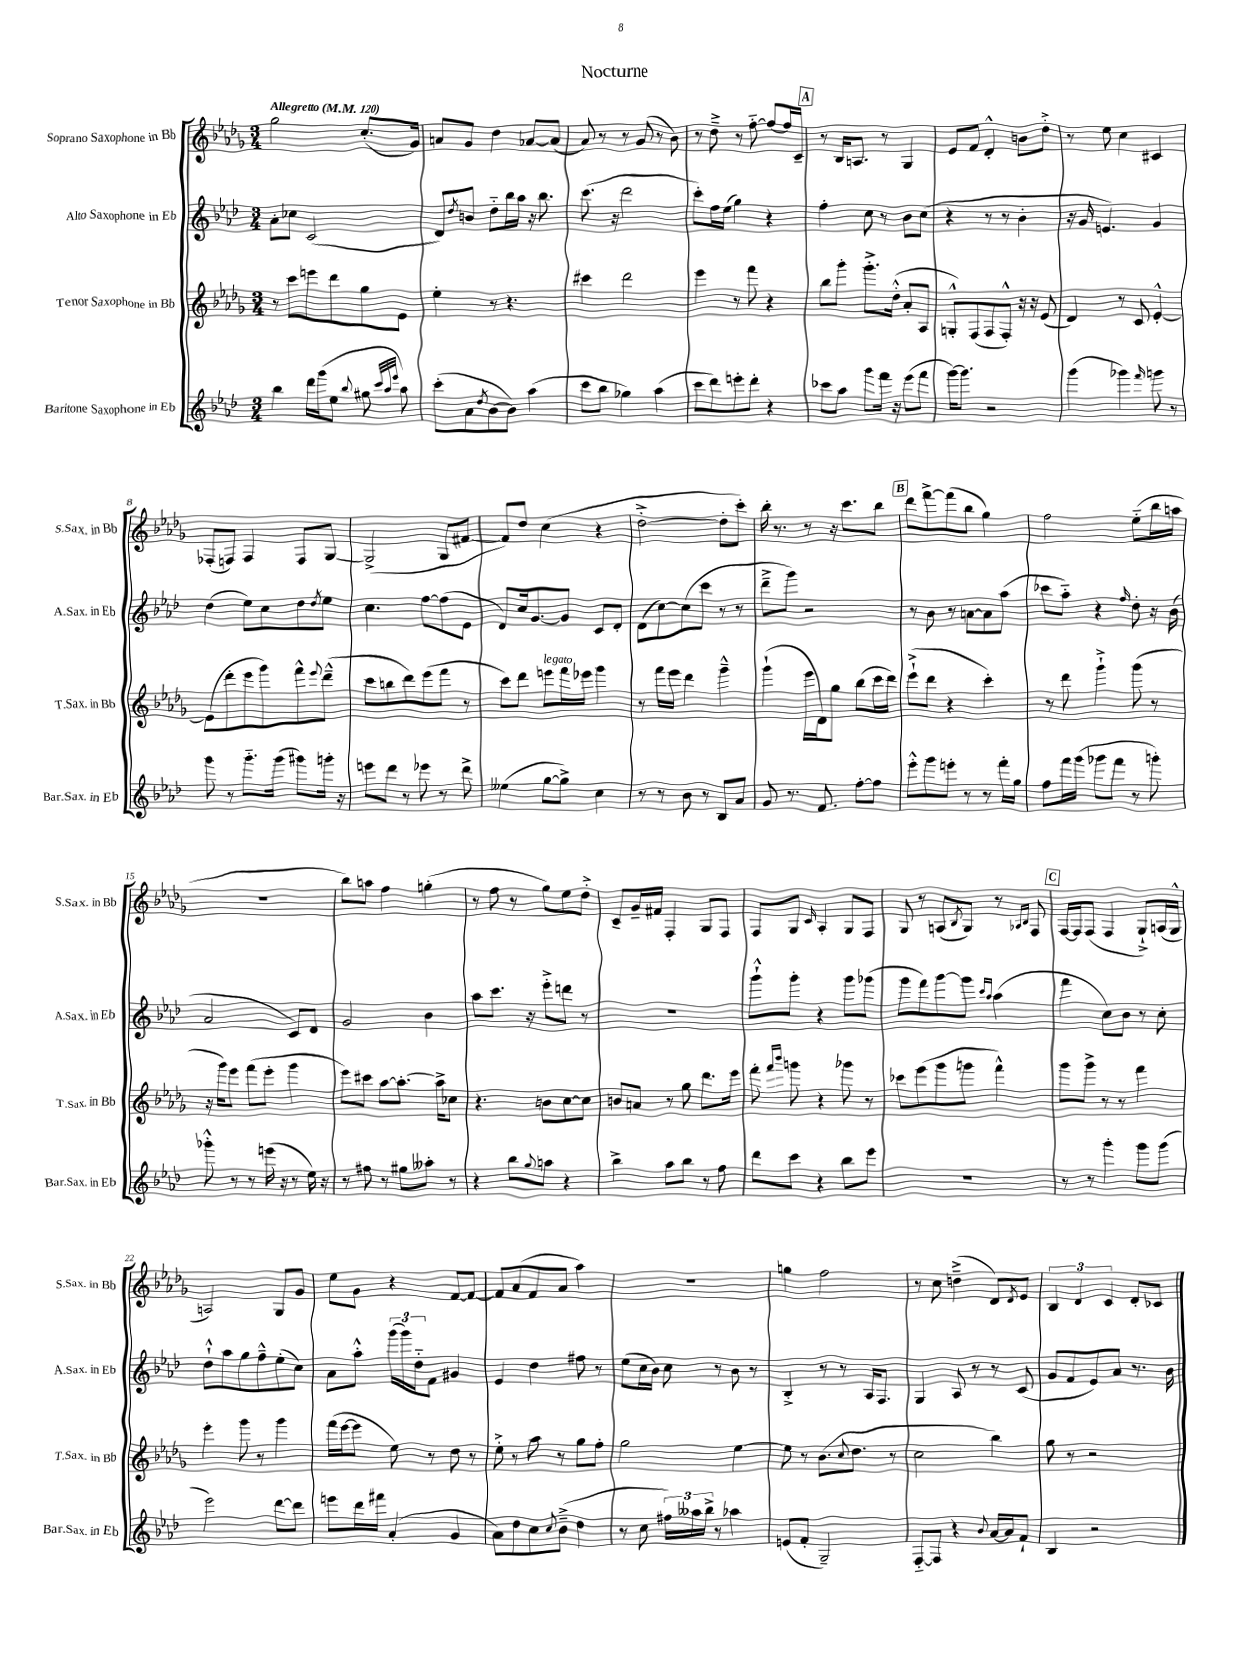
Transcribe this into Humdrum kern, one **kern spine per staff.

**kern	**kern	**kern	**kern
*staff4	*staff3	*staff2	*staff1
*clefG2	*clefG2	*clefG2	*clefG2
*k[b-e-a-d-]	*k[b-e-a-d-g-]	*k[b-e-a-d-]	*k[b-e-a-d-g-]
*M3/4	*M3/4	*M3/4	*M3/4
*MM120	*MM120	*MM120	*MM120
4bb-	8r	8a-'	2gg-
.	8ccc	8cc-	.
16ddd-	8eee	(2c	.
(16ggg	.	.	.
8ee-	8ddd-	.	.
8qqbb-	.	.	.
8gg#	8gg-	.	(8.cc'
32qqccc	.	.	.
32qqaa-	.	.	.
32qqeee-	.	.	.
8aa-)	8e-	.	.
.	.	.	16g-)
=	=	=	=
(8ccc'	4ee-'	8d-)	8a
.	.	8qdd-	.
8a-	.	8b	8g-
8qdd-	.	.	.
[8b-	8r	8dd-'~	4dd-
8b-])	4.r	16bb-	.
.	.	16aa-	.
(4aa-	.	16r	[8a-
.	.	8.bb-	.
.	.	.	(8a-]
=	=	=	=
8ccc	4ccc#	(8.ccc	8a-)
8bb-	.	.	8r
.	.	16r	.
4gg-)	2ddd-	2ddd-	8r
.	.	.	(8g-
(4aa-	.	.	8r
.	.	.	8b-)
=	=	=	=
8ccc	4eee-	8ccc')	8r
8ddd-)	.	16ff	8dd-~^
.	.	(16ee-	.
8eee'	8r	4gg)	8r
8ddd-'	8fff	.	[8ff'~
4r	4r	4r	8ff_
.	.	.	16ff]
.	.	.	16c~
=	=	=	=
8ccc-	8bb-	4ff'	8r
8aa-	8ggg-'	.	16B-
.	.	.	8.A
8ggg	8.ggg-'^	8cc	.
16fff	.	8r	8r
16r	(16dd-'^^	.	.
(8eee-	8a-'	8b-	4G-
8fff	8A-	(8cc	.
=	=	=	=
[16ggg)	8G'^^)	4r	8e-
8.ggg]	.	.	.
.	(8F	.	8f
2r	8F	8r	4d-'^^
.	8F'^^)	8r	.
.	16r	4b-'	8b
.	16r	.	.
.	(8e-	.	8dd-'^
=	=	=	=
(4ggg	4d-)	16r	8r
.	.	16g	.
.	.	4.e)	8ee-
4ggg-)	8r	.	4cc
.	8c	.	.
16qqfff	.	.	.
8ggg	[4e-'^^	4g	4c#
8r	.	.	.
=	=	=	=
8ggg	(8e-]	(4dd-	(8F-'
8r	8ddd-'	.	8F)
8.ggg'~	8eee-	8ee-)	4F
.	8ggg-)	8cc	.
(16ggg	.	.	.
8ggg#)	8fff^^	8dd-	8F
.	8qqeee-	8qdd-	.
16ggg'	(8ddd-~^^	8ee-	[8G-
16r	.	.	.
=	=	=	=
8eee	8ccc	4.cc	(2G-^]
8ddd-	8bb	.	.
8r	8ddd-)	.	.
8eee-	(8eee-	[8ff	.
8r	8fff	(8ff]	8G-
8ddd-^	8r	8e-	[8f#
=	=	=	=
(4ee--	8ccc)	8d-)	8f#])
.	8ddd-	16cc	8dd-
.	.	[8.g	.
[8gg	8eee	.	(4cc
8gg^])	16fff	8g]	.
.	16eee-	.	.
4cc	4ggg-	8c	4r
.	.	8d-'	.
=	=	=	=
8r	8r	(8d-	[2dd-'^
8r	16fff	[8cc)	.
.	16eee-	.	.
8b-	4ddd-	(8cc]	.
8r	.	8ccc	.
8B-	4ggg-~^^	8r	8dd-']
8a-	.	8r	8ccc')
=	=	=	=
8g	(4ggg-`	8ddd-~^	16bb-'
.	.	.	8.r
8.r	.	8ggg)	.
.	16eee-	2r	8r
8.f	16d-)	.	.
.	8gg-	.	16r
.	.	.	8.ccc
[8ff'	(8bb-	.	.
8ff]	16ccc	.	8bb-
.	16ddd-)	.	.
=	=	=	=
8eee-'^^	(8eee-`^	8r	8ddd-
8ggg	8ddd-	8b-	[8fff^
8eee'	4r	8r	(8fff]
8r	.	[8a	8bb-
8r	4ccc')	8a]	4gg-)
16fff'	.	(8aa-	.
16gg	.	.	.
=	=	=	=
8ff	8r	8ccc-	2ff
16fff	8ddd-	8aa-'~)	.
(16ggg	.	.	.
8ggg-	4ggg-`^	4r	.
8fff	.	.	.
.	.	16qqff	.
8r	(8ggg-	8dd-'	(8ee-'~
8ggg')	8r	16r	16bb-
.	.	(16b-	16aa
=	=	=	=
8ggg-'^^	16r	2a-	2.r
.	16ggg-)	.	.
8r	8eee-	.	.
8r	(8fff	.	.
(16eee	8eee-'	.	.
16r	.	.	.
8r	4ggg-	8c)	.
16ee-)	.	8d-	.
16r	.	.	.
=	=	=	=
8r	8eee-)	2g	8bb-)
8ff#	8ccc#	.	8aa
8r	[8aa-	.	4ff
8gg#	8.aa-'_	.	.
8aa--'	.	4b-	(4gg'
.	16aa-^]	.	.
8r	8cc-	.	.
=	=	=	=
4r	4.r	8aa-	8r
.	.	8.ccc	8ff
8bb-	.	.	8r
.	.	16r	.
8qqgg	.	.	.
8aa	8b	8eee-'^	8gg-)
4r	[8cc	8ddd	8ee-
.	8cc]	8r	8dd-'^
=	=	=	=
4bb-^	8b	2.r	8c~
.	8a	.	16g-~
.	.	.	16f#
8aa-	8r	.	4F'
8bb-	8gg-	.	.
8r	8.ddd-	.	8G-
8ff	.	.	8F
.	16eee-	.	.
=	=	=	=
8ddd-	8fff'	8ggg`^^	8F
.	16qqfff	.	.
.	16qqbbb-	.	.
8ccc	8ggg	8ggg'	8G-
.	.	.	16qqc
4r	4r	4r	4A-'
8bb-	8ggg-	8ggg	8G-
8eee-	8r	(8ggg-	8F
=	=	=	=
2.r	8ccc-	8ggg	8G-
.	(8eee-	8fff)	8r
.	8ggg-	[8ggg	(8A
.	.	.	8qB-
.	8ggg	8ggg]	8G-)
.	.	16qqccc	.
.	.	16qqaa-	.
.	4fff^^)	(4aa-	8r
.	.	.	16qqA-
.	.	.	16qqB-
.	.	.	8F
=	=	=	=
8r	8ggg-	4fff	[16F
.	.	.	16F]
8r	8ggg-^	.	(8F
4ggg'	8r	8cc)	4F
.	8r	8b-	.
8ggg	4fff	8r	8G-`^)
(8ggg	.	8cc'	(16A
.	.	.	16G-^^
=	=	=	=
2eee-)	4eee-'	8dd-`^^	2A)
.	.	8aa-	.
.	8ggg-	8gg	.
.	8r	8ff~^^	.
[8ddd-	4ggg-	(8ee-'	8G-
8ddd-]	.	8cc)	8g-
=	=	=	=
8eee	(16fff	8a-	8ee-
.	[16eee-	.	.
16ddd-	8eee-]	8aa-'^^	8g-
16fff#	.	.	.
(4a-'	8ee-)	(24ggg	4r
.	.	24ggg)	.
.	.	24dd-'~	.
.	8r	8f	.
4g	8dd-	4g#	[8f
.	8r	.	8f_
=	=	=	=
8a-)	8ee-'^	4e-	8f]
8dd-	8r	.	(8a-
8cc	8aa-	4dd-	8f
8qqcc	.	.	.
(8b-~^	8r	.	8a-
4dd-	8gg-	8ff#	4aa-)
.	8ff'	8r	.
=	=	=	=
8r	2gg-	(8ee-	2.r
8cc	.	16cc	.
.	.	16b-)	.
24ff#)	.	8cc	.
24aa--	.	.	.
24bb-^	.	.	.
8r	.	8r	.
4aa-	[4ee-	8b-	.
.	.	8r	.
=	=	=	=
(8e	8ee-]	4B-'^	4gg
8f'	8r	.	.
2G~)	(8.b-	8r	2ff
.	.	8r	.
.	8qqcc	.	.
.	8.dd-	.	.
.	.	16A-	.
.	.	8.F	.
.	8r	.	.
=	=	=	=
[8F'~	2cc	4G	8r
8F]	.	.	8cc
4r	.	8A-	(4dd~^
.	.	8r	.
8qqb-	.	.	.
[16a-	4bb-)	8r	8d-)
16a-]	.	.	.
.	.	.	8qd-
8f`	.	(8c	8e-
=	=	=	=
4B-	8gg-	8g	6B-
.	8r	8f	.
.	.	.	6d-
2r	2r	8e-)	.
.	.	.	6c
.	.	8a-	.
.	.	8.r	8d-'
.	.	.	8c-
.	.	16b-	.
==	==	==	==
*-	*-	*-	*-
